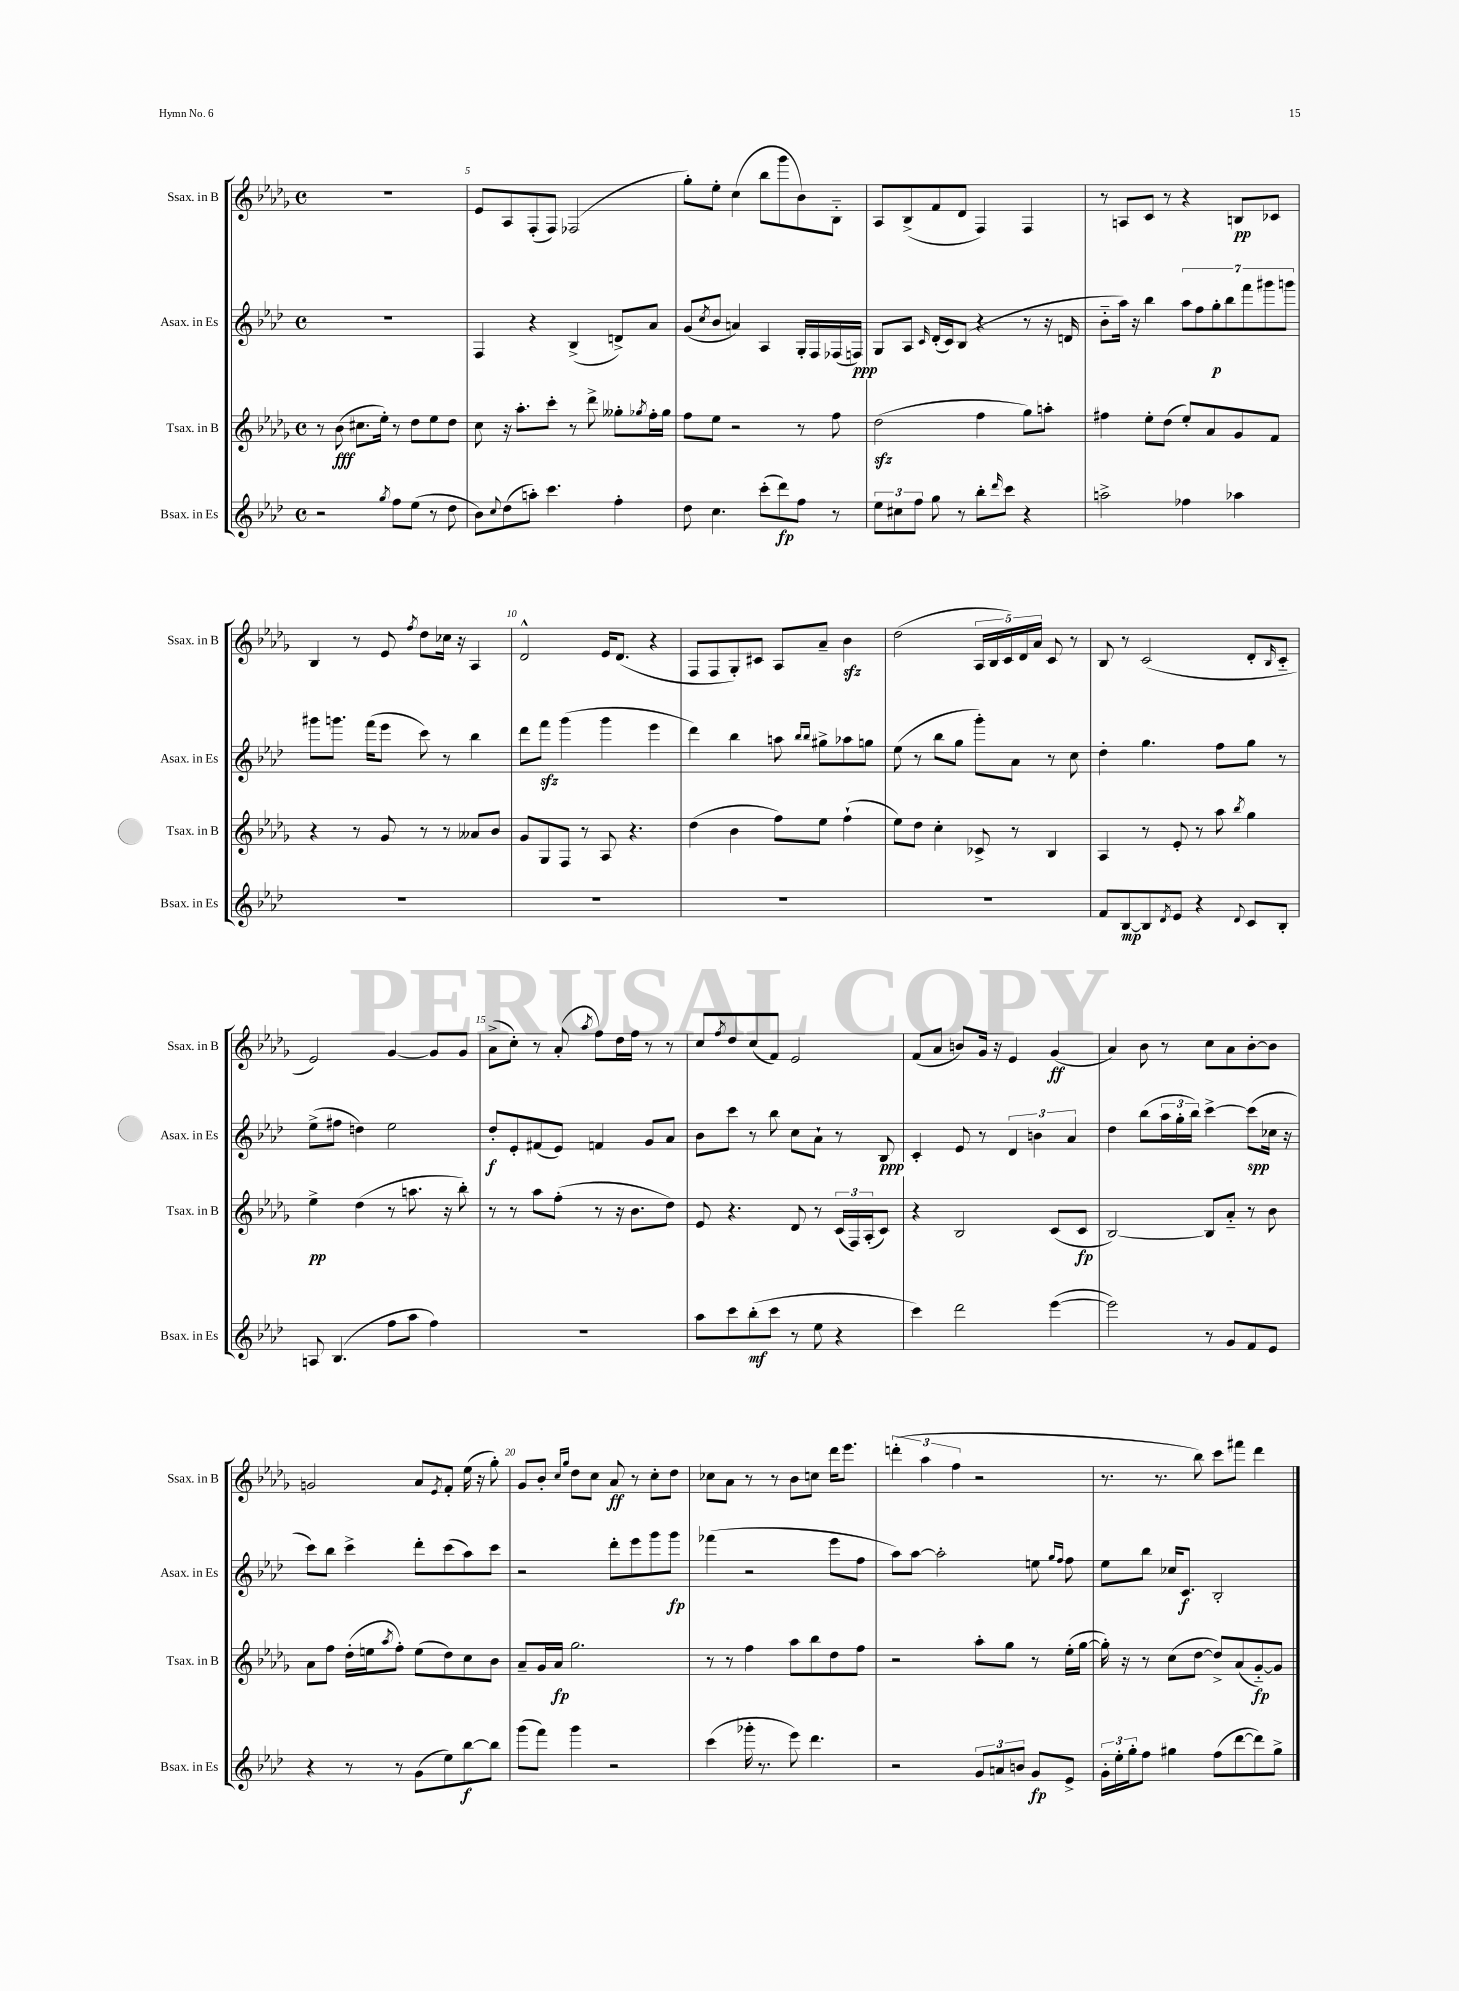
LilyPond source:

<<
\new StaffGroup <<
\new Staff = "s0" \with { instrumentName = "Ssax. in B" shortInstrumentName = "Ssax. in B" } {
    \clef treble \key des \major \defaultTimeSignature \time 4/4
    R1 |
    ees'8 aes8 f8-.( f8) fes2( |
    ges''8-.) ees''8-. c''4( bes''8 ges'''8 bes'8) bes8-_ |
    aes8 bes8->( f'8 des'8 f4) f4 |
    r8 a8 c'8 r8 r4 b8\pp ces'8 |
    bes4 r8 ees'8 \acciaccatura { f''8 } des''8 ces''16 r16 aes4 |
    des'2-^ ees'16 des'8.( r4 |
    f8 f8 ges8-.) cis'8 aes8 aes'8-- bes'4\sfz |
    des''2( \tuplet 5/4 { aes16 bes16 c'16) des'16 aes'16 } c'8 r8 |
    bes8 r8 c'2( des'8-. \grace { bes16 } c'8-_ |
    ees'2) ges'4~ ges'8 ges'8 |
    aes'8->( c''8-.) r8 aes'8-.( \acciaccatura { aes''8 } f''8) des''16 f''16 r8 r8 |
    c''8 \acciaccatura { f''8 } des''8 c''8( f'8) ees'2 |
    f'8( aes'8 b'8) ges'16 r16 ees'4 ges'4\ff( |
    aes'4) bes'8 r8 c''8 aes'8 bes'8~-. bes'8 |
    g'2 aes'8 \acciaccatura { ees'8 } f'8-. ees''16( r16 ges''8-.) |
    ges'8 bes'8-. \grace { c''16 ges''16 } des''8 c''8 aes'8\ff r8 c''8-. des''8 |
    ces''8 aes'8 r8 r8 bes'8 c''8 des'''16 ees'''8. |
    \tuplet 3/2 { d'''4-.( aes''4 f''4 } r2 |
    r8. r8. bes''8) c'''8 fis'''8 des'''4 \bar "|." |
}
\new Staff = "s1" \with { instrumentName = "Asax. in Es" shortInstrumentName = "Asax. in Es" } {
    \clef treble \key aes \major \defaultTimeSignature \time 4/4
    R1 |
    f4 r4 bes4->( d'8->) aes'8 |
    g'8( \acciaccatura { c''8 } bes'8 a'4) aes4 g16-. f16 fes16( f16\ppp) |
    g8 aes8 \grace { c'16 } des'16-.( c'16) bes8( r4 r8 r16 d'16 |
    bes'8-_ aes''16) r16 bes''4 \tuplet 7/4 { aes''8 f''8 g''8-.\p bes''8 f'''8 gis'''8 g'''8 } |
    gis'''8 g'''8. f'''16( ees'''8 c'''8) r8 bes''4 |
    des'''8 f'''8\sfz g'''4( g'''4 ees'''4 |
    des'''4) bes''4 a''8 \grace { bes''16 bes''16 } gis''8-> aes''8 g''8 |
    ees''8( r8 bes''8 g''8 g'''8-.) aes'8 r8 c''8 |
    des''4-. g''4. f''8 g''8 r8 |
    ees''8->( fis''8 d''4) ees''2 |
    des''8-.\f ees'8-. fis'8( ees'8) f'4 g'8 aes'8 |
    bes'8 c'''8 r8 bes''8 c''8 aes'8-! r8 bes8\ppp |
    c'4-. ees'8 r8 \tuplet 3/2 { des'4 b'4 aes'4 } |
    des''4 bes''8( \tuplet 3/2 { aes''16 g''16-. bes''16) } c'''4~-> c'''8\spp( ces''16 r16 |
    c'''8) bes''8 c'''4-> des'''8-. c'''8( aes''8) c'''8 |
    r2 des'''8-. ees'''8 g'''8 g'''8\fp |
    fes'''4( r2 ees'''8 f''8 |
    aes''8) aes''8~ aes''2-. e''8 \grace { g''16 f''16 } f''8 |
    ees''8 bes''8 ces''16 c'8.\f bes2-. \bar "|." |
}
\new Staff = "s2" \with { instrumentName = "Tsax. in B" shortInstrumentName = "Tsax. in B" } {
    \clef treble \key des \major \defaultTimeSignature \time 4/4
    r8 bes'8\fff( cis''8. ees''16-.) r8 des''8 ees''8 des''8 |
    c''8 r16 aes''8.-. c'''8-. r8 des'''8-> geses''8-. \acciaccatura { ges''8 } f''16-. ges''16 |
    f''8 ees''8 r2 r8 f''8 |
    des''2\sfz( f''4 ges''8) a''8-. |
    fis''4 ees''8-. des''8( ees''8-.) aes'8 ges'8 f'8 |
    r4 r8 ges'8 r8 r8 aeses'8 bes'8 |
    ges'8 ges8 f8 r8 aes8 r4. |
    des''4( bes'4 f''8) ees''8 f''4-!( |
    ees''8) des''8 c''4-. ces'8-> r8 bes4 |
    aes4 r8 ees'8-. r8 aes''8 \acciaccatura { bes''8 } ges''4 |
    ees''4->\pp des''4( r8 a''8. r16 bes''8-.) |
    r8 r8 aes''8 f''8-.( r8 r16 bes'8. des''8) |
    ees'8 r4. des'8 r8 \tuplet 3/2 { c'16( f16) aes16-.( } c'8) |
    r4 bes2 c'8( c'8\fp |
    bes2~) bes8 aes'8-_ r8 bes'8 |
    aes'8 f''8 des''16-.( e''16 \acciaccatura { aes''8 } f''8-.) e''8( des''8) c''8 bes'8 |
    aes'8-- ges'16 aes'16\fp ges''2. |
    r8 r8 f''4 aes''8 bes''8 des''8 f''8 |
    r2 aes''8-. ges''8 r8 ees''16-.( ges''16~ |
    ges''16-.) r16 r8 c''8( des''8~ des''8->) aes'8( ges'8~-_\fp) ges'8 \bar "|." |
}
\new Staff = "s3" \with { instrumentName = "Bsax. in Es" shortInstrumentName = "Bsax. in Es" } {
    \clef treble \key aes \major \defaultTimeSignature \time 4/4
    r2 \acciaccatura { g''8 } f''8 ees''8( r8 des''8 |
    bes'8) \appoggiatura { c''8 } des''8( a''8-.) c'''4. f''4-. |
    des''8 c''4. c'''8-.( des'''8\fp) f''8 r8 |
    \tuplet 3/2 { ees''8 cis''8 f''8 } g''8 r8 bes''8-. \grace { des'''16 } c'''8 r4 |
    a''2-> fes''4 aes''4 |
    R1 |
    R1 |
    R1 |
    R1 |
    f'8 bes8~\mp bes8 \acciaccatura { des'8 } ees'8 r4 \appoggiatura { des'8 } c'8 bes8-. |
    a8 bes4.( f''8 aes''8 f''4) |
    R1 |
    aes''8 c'''8 bes''8-.\mf( c'''8 r8 ees''8 r4 |
    c'''4) des'''2 ees'''4~( |
    ees'''2) r8 g'8 f'8 ees'8 |
    r4 r8 r8 g'8( ees''8) bes''8~\f bes''8 |
    g'''8( f'''8) g'''4 r2 |
    c'''4( ges'''16-. r8. ees'''8) des'''4. |
    r2 \tuplet 3/2 { g'8 a'8 b'8 } g'8\fp ees'8-> |
    \tuplet 3/2 { g'16-. ees''16-. g''16-. } f''8 gis''4 f''8( des'''8~ des'''8) gis''8-> \bar "|." |
}
>>
>>
\layout { \context { \Score currentBarNumber = #4 \override BarNumber.break-visibility = ##(#f #t #t) barNumberVisibility = #(every-nth-bar-number-visible 5) } }
